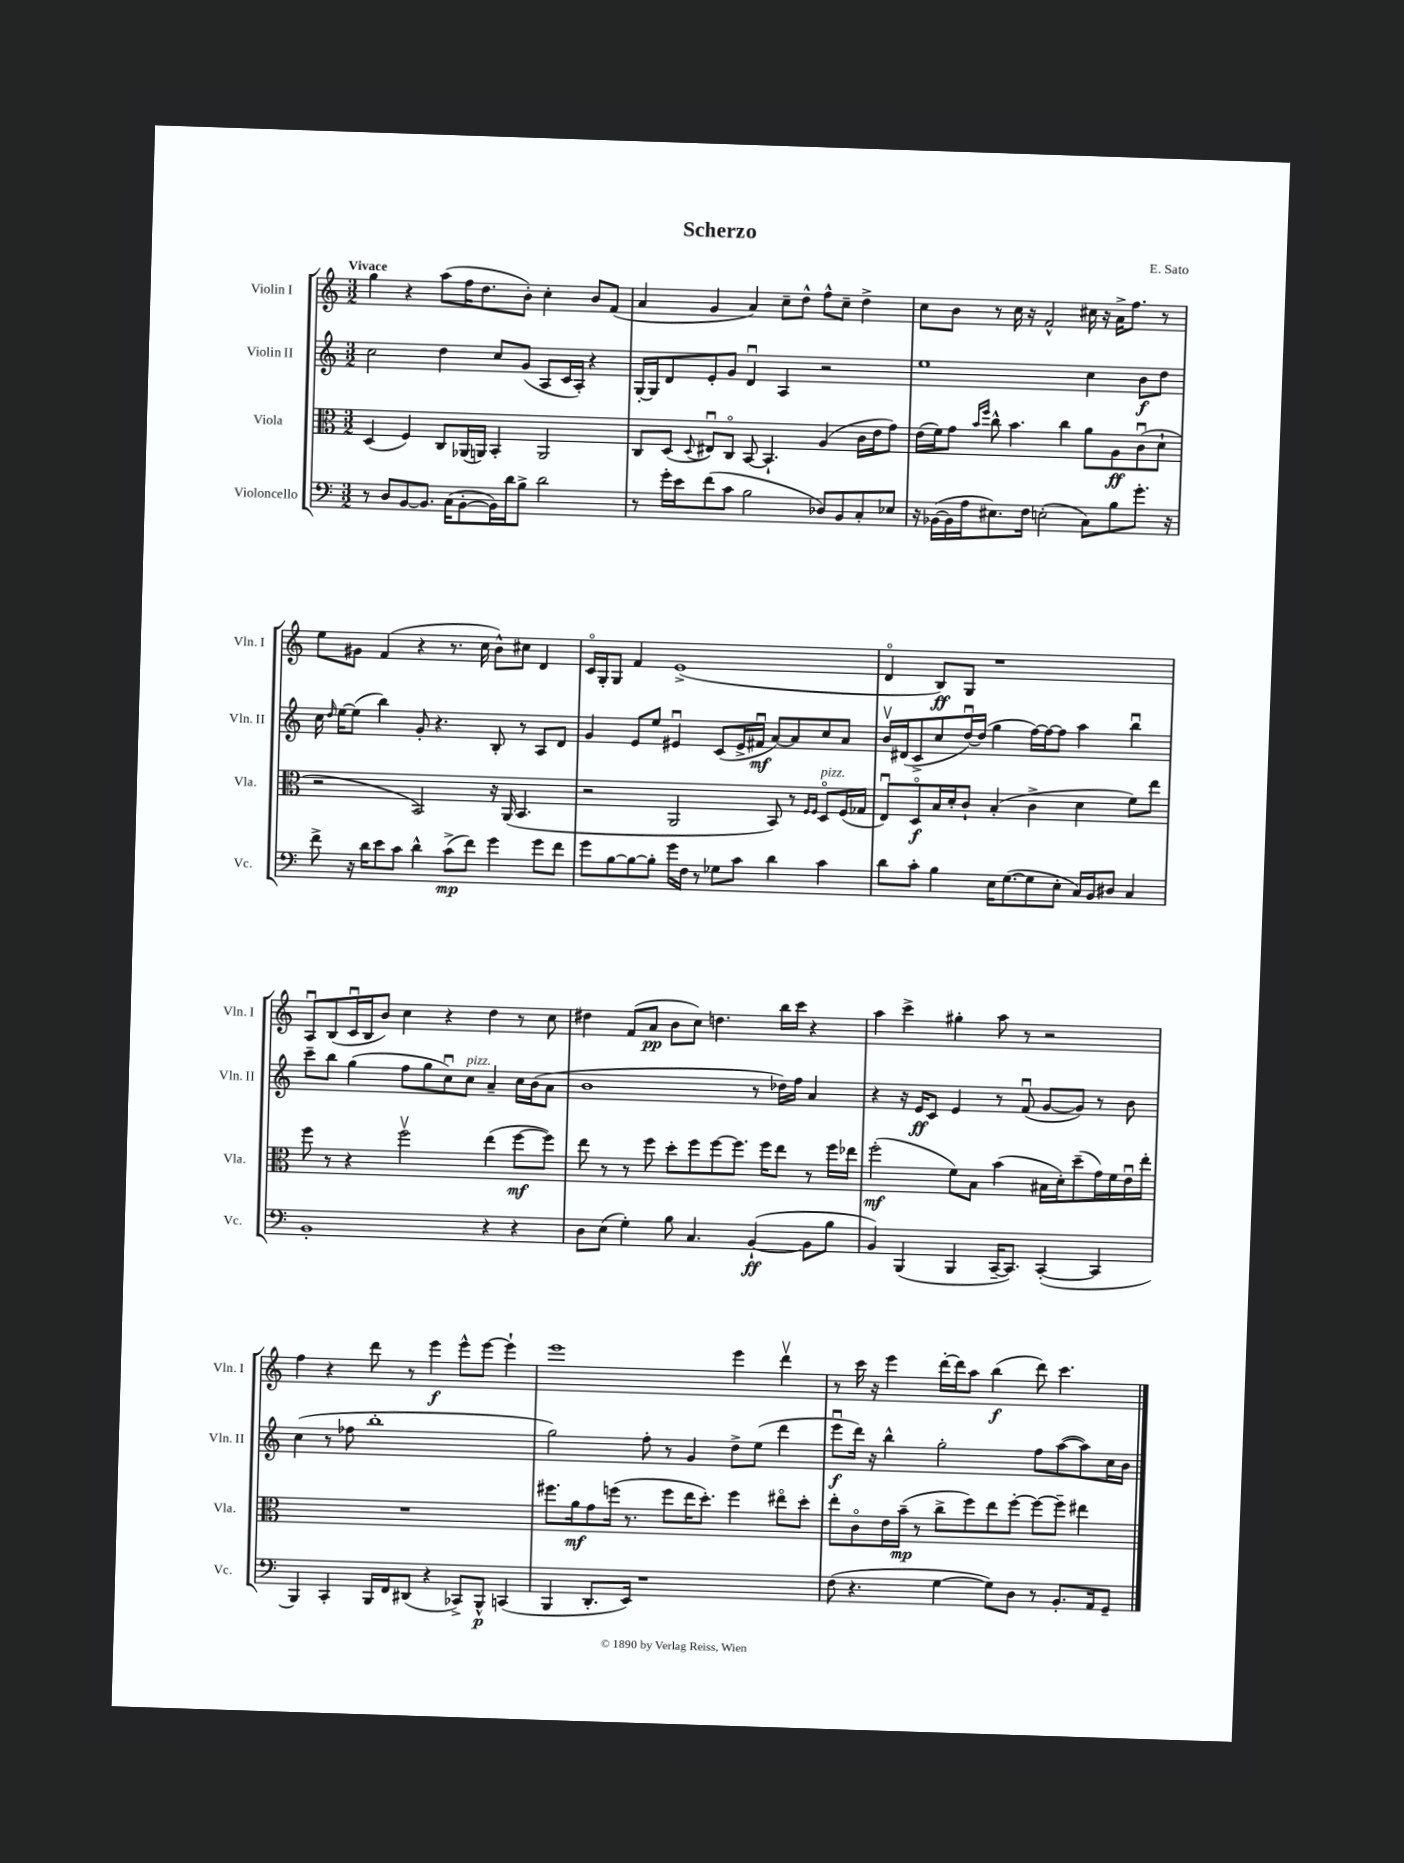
\header { title = "Scherzo" composer = "E. Sato" }
<<
\new StaffGroup <<
\new Staff = "s0" \with { instrumentName = "Violin I" shortInstrumentName = "Vln. I" } {
    \clef treble \key c \major \numericTimeSignature \time 3/2 \tempo "Vivace"
    \autoBeamOff g''4 r4 a''8[( f''16 d''8. b'8]-.) c''4-. b'8[ f'8]( |
    a'4 g'4 a'4) c''8[-- d''8]-^ f''8[-^ c''8]-- d''4-> |
    c''8[ b'8] r8 c''16 r16 f'2-^ cis''16 r16 a'16[-> f''8.] r8 |
    e''8[ gis'8] f'4( r4 r8. c''16 b'8[-^) cis''8] d'4 |
    c'16[\flageolet g16-. g8] f'4 e'1->( |
    d'4\flageolet b8[\ff) g8] r1 |
    a8[\downbow b8( c'16\downbow b16 b'8]) c''4 r4 d''4 r8 c''8 |
    dis''4 f'8[( a'8]\pp b'8[ c''8]) d''4. b''16[ c'''16] r4 |
    a''4 c'''4-> gis''4-. a''8 r8 r2 |
    f''4 r4 d'''8 r8 e'''4\f e'''8[-^ e'''8]~ e'''4-! |
    e'''1 e'''4 d'''4\upbow |
    r8 c'''16 r16 e'''4 d'''16[~-. d'''16 a''8] b''4\f( d'''8) c'''4. \bar "|." |
}
\new Staff = "s1" \with { instrumentName = "Violin II" shortInstrumentName = "Vln. II" } {
    \clef treble \key c \major \numericTimeSignature \time 3/2
    \autoBeamOff c''2 d''4 c''8[ g'8]( a8[ c'16 a16]-.) r4 |
    g16[~-. g16 d'8 e'8-. g'8] d'4\downbow a4 r2 |
    e''1 c''4 b'8[\f d''8] |
    c''16 \grace { d''16 } e''16[~ e''8]( b''4) g'8-. r4. b8-. r8 a8[ d'8] |
    g'4 e'8[ e''8] eis'4\downbow c'8[( eis'16-> fis'16]\downbow\mf a'8[~) a'8 c''8 a'8] |
    b'16[\upbow dis'16( c'8-> c''8 d''16~\downbow) d''16]( g''4 f''16[~) f''16~ f''8] a''4 b''4\downbow |
    c'''8[-- b''8] g''4( f''8[ g''8 c''8\downbow) c''8]^\markup { \italic "pizz." } a'4-- c''16[ b'16( a'8] |
    b'1 r8 des''16[) f''16] a'4 |
    r4 r16 e'16[\ff c'8] e'4 r8 f'8\downbow( g'8[~ g'8]) r8 b'8 |
    c''4( r8 fes''8 b''1-. |
    g''2) f''8-. r8 g'4 d''8[-> e''8]( d'''4 |
    e'''8[\downbow\f d'''16]) r16 b''4-^ g''2-. f''8[ a''8~( a''8) c''16 b'16] \bar "|." |
}
\new Staff = "s2" \with { instrumentName = "Viola" shortInstrumentName = "Vla." } {
    \clef alto \key c \major \numericTimeSignature \time 3/2
    \autoBeamOff d4( f4) c8[ aes,16( a,16]) b,4-. a,2 |
    c8[ d8]( \appoggiatura { d8 } eis8[\downbow) c8]\flageolet b,8~ b,4.-! a4( c'16[ e'16 g'8]) |
    e'16[( f'16) g'8] \grace { b'16[ f''16] } c''8-^ b'4. c''4 a'8[ a8\ff c'8\downbow( d'8]-! |
    r2 b,2) r16 a,16( b,4. |
    r2 a,2 b,8) r8 \grace { f16[ f16] } d8[\flageolet^\markup { \italic "pizz." } f16( ges16] |
    e8[\downbow) d8\flageolet\f b16 d'16-. c'8]-! b4-.( c'4-> d'4 f'8[) e''8] |
    f''8 r8 r4 f''2\upbow e''4( f''8[~\mf f''8]) |
    e''8 r8 r8 f''8 d''8[-. f''8 f''8~ f''8.] f''16[ e''8] r8 f''16[ ees''16] |
    f''2-.\mf( f'8[) b8] b'4( bis16[ d'16-.) d''8--( g'16) f'16 e'16\downbow e''16]-. |
    R1. |
    fis''8.[ a'16\mf g'8 f''16]( r8. f''8[ e''16 d''8.]-.) f''4 eis''8[\flageolet d''8]-. |
    e''8[-. c'8\flageolet e'16 b'16]--\mp( r8 c''8[-> f''8) e''8 f''8]~-. f''8[~ f''8]-- eis''4 \bar "|." |
}
\new Staff = "s3" \with { instrumentName = "Violoncello" shortInstrumentName = "Vc." } {
    \clef bass \key c \major \numericTimeSignature \time 3/2
    \autoBeamOff r8 d8[ b,8~ b,8.] c16[( b,8~-. b,16) d'16 b8]-> d'2 |
    r8 g'16[-. e'16 f'8( c'8] b2 des8[) b,8 c8-. ees8] |
    r16 bes,16[~( bes,16 a16 eis8.) f16] e2-.( c8[) b8 g'8.]-. r16 |
    f'8-> r16 d'16[ e'8 c'8] d'4-^ c'8[->\mp( f'8]) g'4 g'8[ f'8] |
    g'8[ b8~ b8~ b8]-. g'16[ f16] r8 ges8[ c'8] d'4 c'4 |
    d'8[ c'8]-. b4 e16[ g8.~( g8 e8]-. c16[) b,16 dis8] c4 |
    b,1-. r4 r4 |
    d8[ e8]( g4-.) b8 c4. b,4~-!\ff( b,8[ b8] |
    b,4) b,,4( b,,4 c,16[~-- c,8.]) c,4~-.( c,4 |
    b,,4) c,4-. b,,16[ f,16 dis,8]( r4 ces,8[->) b,,8]-^\p c,4( |
    b,,4 d,8.[-. e,16]) r1 |
    f8( r4. g4~ g8[) d8] r8 b,8.[-. a,16 g,8]-- \bar "|." |
}
>>
>>
\layout { \context { \Score \remove "Bar_number_engraver" } }
